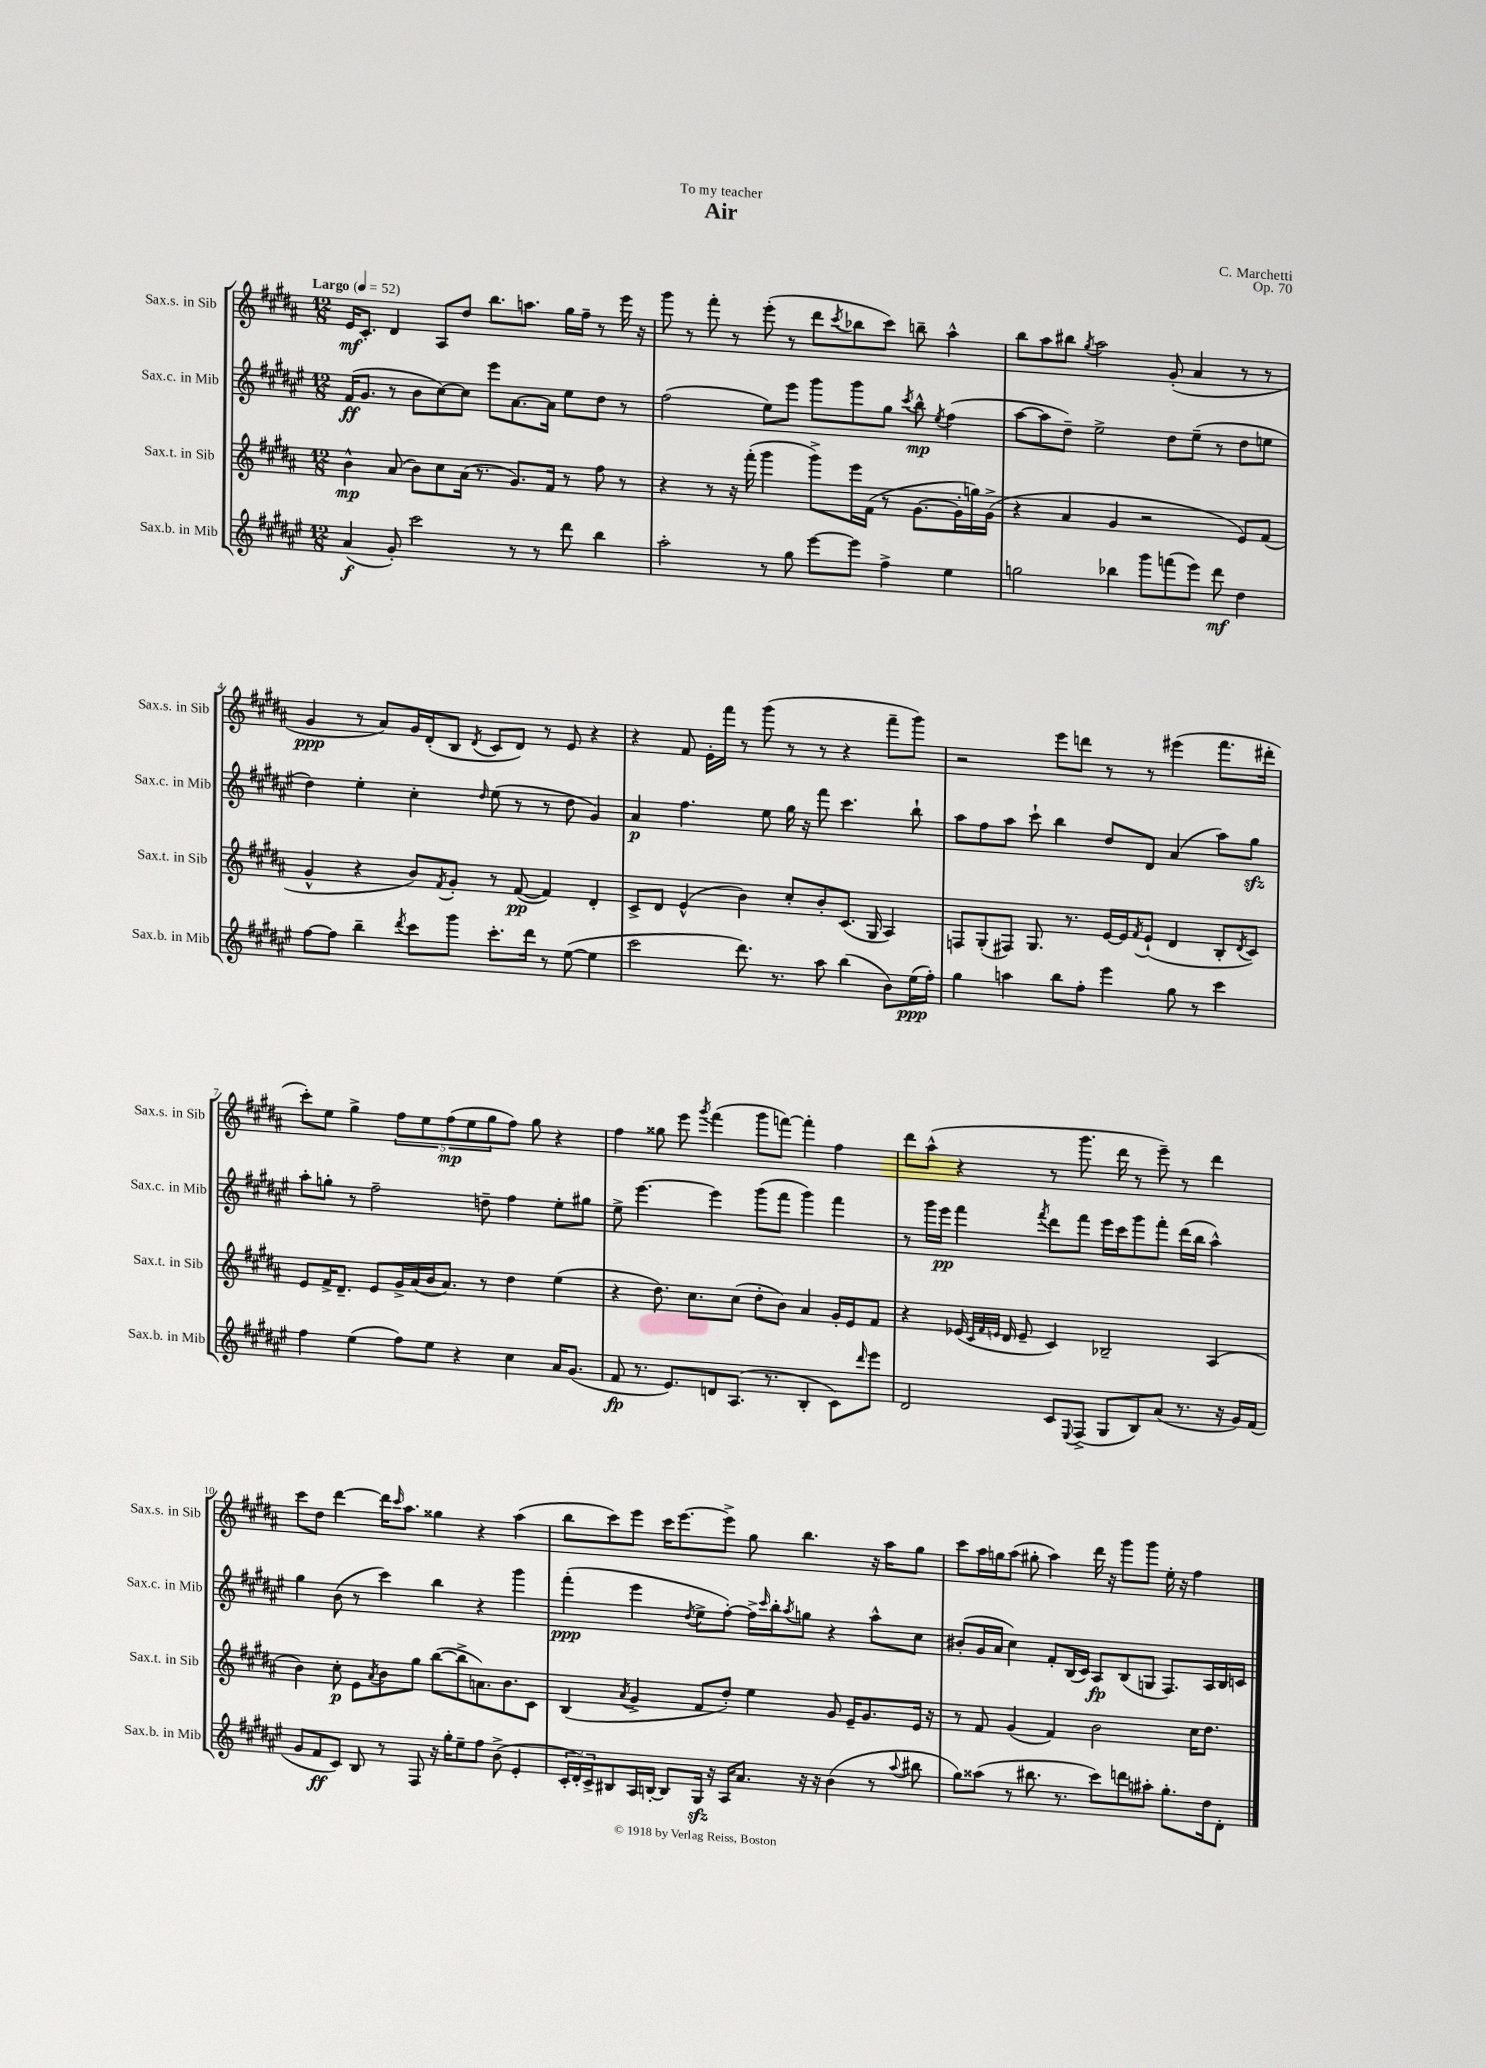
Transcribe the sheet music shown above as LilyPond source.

\header { title = "Air" composer = "C. Marchetti" dedication = "To my teacher" opus = "Op. 70" }
<<
\new StaffGroup <<
\new Staff = "s0" \with { instrumentName = "Sax.s. in Sib" shortInstrumentName = "Sax.s. in Sib" } {
    \clef treble \key b \major \numericTimeSignature \time 12/8 \tempo "Largo" 4 = 52
    e'16\mf cis'8.-. dis'4 ais8 dis''8 b''8. a''8. gis''16 fis''16-- r8 e'''16 r16 |
    gis'''8 r8 fis'''8-. r8 e'''8-.( r8 dis'''8 \acciaccatura { cis'''8 } bes''8 cis'''8) b''8-- ais''4-^ |
    b''8 ais''8 bis''8 \acciaccatura { gis''8 } ais''2 gis'8-.( ais'4 r8 r8 |
    gis'4\ppp r8 ais'8) gis'16 dis'16-.( b8 \acciaccatura { dis'8 } cis'8 dis'8) r8 e'8 r4 |
    r4 fis'8 e'16-. fis'''16 r8 gis'''8( r8 r8 r4 fis'''8-- gis'''8) |
    r2 e'''8 d'''8 r8 r8 eis'''4( fis'''8. dis'''16-. |
    cis'''8-.) e''8 gis''4-> \tuplet 5/4 { fis''8 e''8 fis''8\mp( e''8 gis''8 } fis''8) gis''8 r4 |
    fis''4 gisis''8 e'''8 \acciaccatura { gis'''8 } fis'''4( gis'''8 f'''8~) f'''4-. fis''4 |
    dis'''8 ais''8-^( r4 r8 gis'''8. dis'''16 r8 e'''8--) r8 dis'''4 |
    cis'''8 dis''8 dis'''4~ dis'''16 \grace { cis'''16 } ais''8. gisis''4 r4 ais''4( |
    b''8 cis'''8) e'''8 cis'''16 e'''8.~ e'''8-> gis''8 b''4. r16 ais''16 gis''8 |
    cis'''8 ais''16 g''16 ais''8( gis''8-. ais''4) dis'''16 r16 gis'''8 gis'''8 e''16-. r16 fis''4 \bar "|." |
}
\new Staff = "s1" \with { instrumentName = "Sax.c. in Mib" shortInstrumentName = "Sax.c. in Mib" } {
    \clef treble \key fis \major \numericTimeSignature \time 12/8
    fis'16\ff( gis'8. r8 b'8 cis''8~) cis''8 eis'''8 ais'8.~ ais'16 eis''8 dis''8 r8 |
    fis''2( eis''8) eis'''8 gis'''8 gis'''8 gis''8 \acciaccatura { cis'''8 } b''8-^\mp \acciaccatura { eis''8 } fis''4( |
    ais''8~ ais''8 dis''8--) eis''2-> dis''8 eis''8--( r8 dis''8 e''8 |
    dis''4) eis''4-. cis''4-. \grace { dis''16 } eis''8( r8 r8 dis''8 gis'4) |
    ais'4\p fis''4. eis''8 gis''16 r16 fis'''8 cis'''4. b''8-! |
    ais''8 fis''8 ais''8 cis'''8-! b''4 dis''8 dis'8 ais'4( ais''8) gis''8\sfz |
    ais''8-. g''8-. r8 fis''2-- d''8-- fis''4 eis''8-. gis''8 |
    eis''8-> eis'''4.~ eis'''4 gis'''8( fis'''8 gis'''4) fis'''4 |
    r8 gis'''16 eis'''16\pp fis'''4 \acciaccatura { fis'''8 } dis'''8 fis'''8 eis'''16 cis'''16 gis'''8 fis'''8-. dis'''16( b''16 ais''4-^) |
    gis''4 b'8( r8 cis'''4) b''4 r4 gis'''4 |
    fis'''4-.\ppp( eis'''4 \acciaccatura { dis''8 } eis''8-> fis''8~-.) fis''16-> \grace { cis'''16 } b''16-. \acciaccatura { ais''8 } g''8 r4 ais''8-^ cis''8 |
    bis'8-.( gis'16 ais'16 cis''4) fis'8-. b16( cis'16) ais8\fp b8( g8 fis8.) ais16 b16 c'16 \bar "|." |
}
\new Staff = "s2" \with { instrumentName = "Sax.t. in Sib" shortInstrumentName = "Sax.t. in Sib" } {
    \clef treble \key b \major \numericTimeSignature \time 12/8
    b'4-^\mp ais'8( b'8) cis''8 ais'16( r8. gis'8.) fis'16 r8 fis''8 r8 |
    r4 r8 r16 fis'''16-.( gis'''4 gis'''8->) e'''16 fis'16( r8 gis'8.~ gis'16-. g''16) gis'16->( |
    r4 ais'4 gis'4 r2 e'8) fis'8( |
    gis'4-^ r4 b'8) \acciaccatura { fis'8 } gis'8-. r8 fis'8~\pp( fis'4) dis'4-. |
    cis'8-> dis'8 e'4-^( b'4) cis''8-. b'8-. cis'8.( gis16 ais4) |
    f8 gis8-.( fis8) gis8. r8. e'16~ e'16 \acciaccatura { fis'8 } e'8-!( dis'4 b8-. \acciaccatura { dis'8 } cis'8) |
    e'8 fis'16-> dis'8.-- e'8 gis'16-> ais'16( b'16 ais'8.) r8 dis''4 e''4( |
    r4 dis''8.) cis''8. cis''8( dis''8-. b'8) ais'4 gis'16-. e'16 fis'8 |
    r4 ees'16( \grace { cis'32 fis'32 e'32 } dis'16 e'8-- cis'4) bes2-- ais4( |
    b'4) cis''8-.\p e'8 \acciaccatura { ais'8 } b'8 gis''8 b''8~( b''8-> a'8.) b'8. cis'8 |
    b4( \acciaccatura { ais'8 } gis'4-> fis'8 dis''8-.) e''4 gis'8 e'16-- gis'8. e'16 r16 |
    r8 fis'8 gis'4( fis'4) b'2 cis''16 dis''8. \bar "|." |
}
\new Staff = "s3" \with { instrumentName = "Sax.b. in Mib" shortInstrumentName = "Sax.b. in Mib" } {
    \clef treble \key fis \major \numericTimeSignature \time 12/8
    ais'4\f( gis'8-.) cis'''2 r8 r8 dis'''8 b''4 |
    ais''2-. r8 gis''8 eis'''8~ eis'''8 fis''4-> eis''4 |
    g''2 bes''4 gis'''8 f'''8( eis'''8) dis'''8\mf dis''4 |
    fis''8~ fis''8 b''4-- \acciaccatura { dis'''8 } cis'''8 gis'''8 cis'''8.-. dis'''16 r8 eis''8~( eis''4 |
    cis'''2 dis'''8.) r8. ais''8 b''4( b'8) eis''16\ppp( fis''16-.) |
    gis''4 a''4 b''8 fis''8-. eis'''4 gis''8 r8 cis'''4 |
    fis''4 eis''4( fis''8) eis''8 r4 cis''4 ais'16 gis'8.( |
    fis'8\fp r8. eis'8.) d'8 ais8.( r8. b4-. cis'8) \grace { dis'''16 } eis'''8 |
    dis'2 cis'8 \appoggiatura { eis8 } fis8->( gis8 b8) ais'8( r8. r16 gis'16) fis'16( |
    gis'8 fis'8\ff cis'8) b8 r8 fis8 r16 gis''16-. eis''8-- fis''8 b'8->( eis'4-. |
    \tuplet 3/2 { cis'16-. dis'16-.) cis'16-> } bis8 ais16 b16~-. b8 gis16\sfz r16 ais16 ais'8. r16 r16 b'4( r8 \appoggiatura { ais''8 } bis''8 |
    gis''8) aisis''8( r8 bis''8. r8. cis'''8) d'''8 ais''8-. gis''8.-. dis''16 dis'8-. \bar "|." |
}
>>
>>
